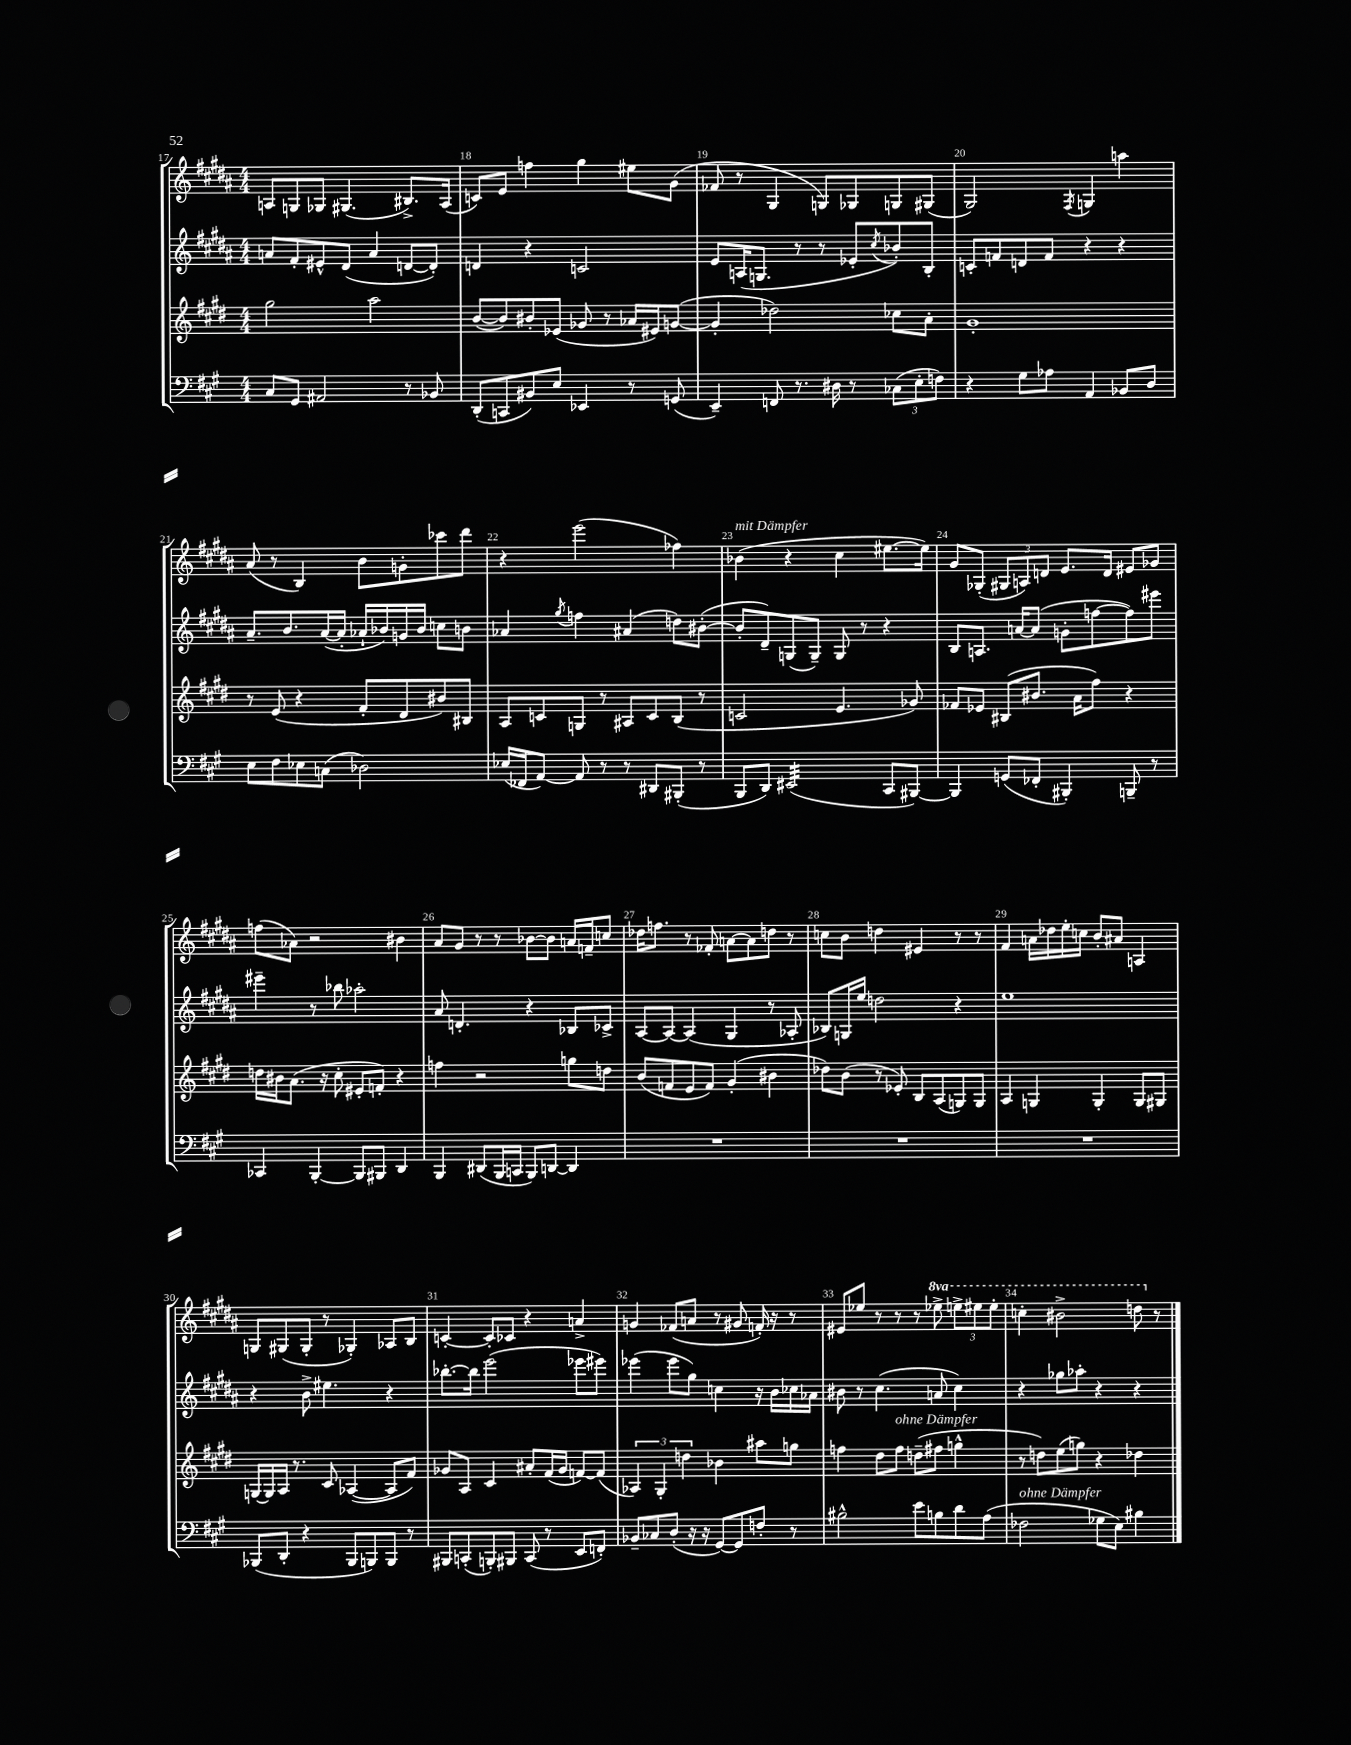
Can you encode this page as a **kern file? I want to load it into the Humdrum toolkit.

**kern	**kern	**kern	**kern
*staff4	*staff3	*staff2	*staff1
*clefF4	*clefG2	*clefG2	*clefG2
*k[f#c#g#]	*k[f#c#g#d#]	*k[f#c#g#d#a#]	*k[f#c#g#d#a#]
*M4/4	*M4/4	*M4/4	*M4/4
8C#	2gg#	8a	8A
8GG#	.	8f#'	8G
2AA#	.	8e#^^	8G-
.	.	(8d#	(4.G#
.	2aa	4a	.
8r	.	[8d	8.B#^)
8BB-	.	8d'])	.
.	.	.	(16A
=	=	=	=
(8DD'	([8b	4d	8c)
8CC	8b])	.	8e
8BB#)	8b#'	4r	4ff
8E	(8e-	.	.
4EE-	8g-	2c	4gg#
.	8r	.	.
8r	16a-	.	8ee#
.	16e#)	.	.
(8GG	([8g	.	(8g#
=	=	=	=
4EE~)	4g']	8e	8f-
.	.	(16A	8r
.	.	8.G	.
8FF	2dd-)	.	4G#
8.r	.	8r	.
.	.	8r	8G)
16D#	.	.	.
8r	.	8e-'	8G-
.	.	8qcc#	.
(12C-	8cc-	8b-')	8G
12E'	.	.	.
.	8a'	8B'	(8G#
12F)	.	.	.
=	=	=	=
4r	1g#'	8c'	2G#)
.	.	8f	.
8G#	.	8d	.
8A-	.	8f	.
.	.	.	8qF#
4AA	.	4r	4G
8BB-	.	4r	4aa
8D	.	.	.
=	=	=	=
8E	8r	8.a#~	(8a#
8F#	(8e	.	8r
.	.	8.b	.
8E-	4r	.	4B)
(8C	.	([16a#	.
.	.	16a#']	.
2D-)	8f#'	16a-`	8b
.	.	16b-)	.
.	8d#	16g	8g'
.	.	16b-	.
.	8b#)	8cc	8ccc-
.	8B#	8b	8ddd#
=	=	=	=
(16E-	8A	4a-	4r
16FF-	.	.	.
[8AA)	8c	.	.
.	.	8qgg#	.
8AA]	8G	4ff	(2eee
8r	8r	.	.
8r	8A#	(4a#	.
8DD#	8c	.	.
(8BBB#'	(8B	8dd)	4ff-)
8r	8r	([8b#'	.
=	=	=	=
8BBB	2c	8b#']	(4b-
8DD)	.	8d#~)	.
(2EE#	.	(8G	4r
.	.	8G~)	.
.	4.e	8G	4cc#
.	.	8r	.
8CC#	.	4r	[8.ee#
[8BBB#)	8g-)	.	.
.	.	.	16ee#])
=	=	=	=
4BBB#]	8f-	8B	8g#
.	8e-	8.A	(8G-'
(8GG	(8B#	.	12G#
.	.	[16a	.
.	.	.	12A)
8FF-'	8.b#	(8a]	.
.	.	.	12d
4BBB#')	.	8g'	8.e
.	16a	.	.
.	8ff#)	[8ff	.
.	.	.	16d
8BBB~	4r	8ff])	8e#
8r	.	8eee#	8g-
=	=	=	=
4CC-	16dd	4eee#~	(8ff
.	16b#	.	.
.	(8.a	.	8a-)
[4BBB'	.	8r	2r
.	16r	.	.
.	8cc#'	8bb-	.
8BBB]	8e#'	2aa-'	.
8BBB#	8f')	.	.
4DD	4r	.	4b#
=	=	=	=
4BBB	4ff	8a#	8a#
.	.	4.d'	8g#
(8DD#	2r	.	8r
16BBB	.	.	8r
16CC	.	.	.
8BBB)	.	4r	[8b-
[8DD	.	.	8b-]
4DD]	8gg	8B-	16a
.	.	.	16f~
.	8dd	8c-^	8cc
=	=	=	=
1r	(8b	[8A#	16dd-
.	.	.	8.ff
.	8f	8A#_	.
.	8e	(4A#]	8r
.	8f)	.	8f-'
.	(4g#'	4G#	[8a
.	.	.	8a]
.	4b#	8r	8dd
.	.	8A-'	8r
=	=	=	=
1r	8dd-)	8B-)	8cc
.	(8b	16G	8b
.	.	16ee	.
.	8r	2dd	4dd
.	8e-')	.	.
.	8B	.	4e#
.	(8A	.	.
.	8G)	4r	8r
.	8G	.	8r
=	=	=	=
1r	4A	1ee	4f#
.	4G	.	16a
.	.	.	16dd-
.	.	.	16ee'
.	.	.	16cc
.	4G'	.	8b'
.	.	.	8a#
.	8G	.	4A
.	8G#	.	.
=	=	=	=
(8BBB-	[16G	4r	8G
.	16G]	.	.
8DD'	16A	.	(8G#
.	8.r	.	.
4r	.	8b^	8G#'
.	8c#	4.ee#	8r
8BBB-	([4A-	.	4G-')
8BBB)	.	.	.
8BBB	8A-]	4r	8A-
8r	8f#)	.	8B
=	=	=	=
8BBB#	8g-	[8.bb-'	[4c'
(8CC'	8A	.	.
.	.	16bb-]	.
8BBB')	4c#	(2eee	8c']
8BBB#	.	.	8c-
(8CC	8a#'	.	4r
8r	(16f#	.	.
.	16g-	.	.
8EE	[8f)	8eee-	4a^
8FF')	(8f]	8eee#)	.
=	=	=	=
8BB-~	6A-)	(4eee-	4g
8C-	.	.	.
.	6G#'	.	.
(8D'	.	8eee-	(8f-
.	6dd	.	.
16r	.	8gg#)	8a
16r	.	.	.
[8GG#)	4b-	4cc	8r
8GG#]	.	.	8g#
8F'	8aa#	16r	16f')
.	.	16b	16r
8r	8gg	16cc-	8r
.	.	16a-	.
=	=	=	=
2B#^^	4ff	8b#	8e#
.	.	8r	8ee-
.	8dd#	(4.cc#	8r
.	8ff	.	8r
8e	(8dd~	.	8r
8B	8ff#	8a	8eee-^
8d	4gg^^	4cc#)	12eee^
.	.	.	12eee#
(8A	.	.	.
.	.	.	12eee#'
=	=	=	=
2F-	8r	4r	4ccc'
.	8dd)	.	.
.	(8ee	8gg-	2bb#^
.	8gg)	8aa-'	.
8G-	4r	4r	.
8E)	.	.	.
4B#	4dd-	4r	8ddd
.	.	.	8r
==	==	==	==
*-	*-	*-	*-
